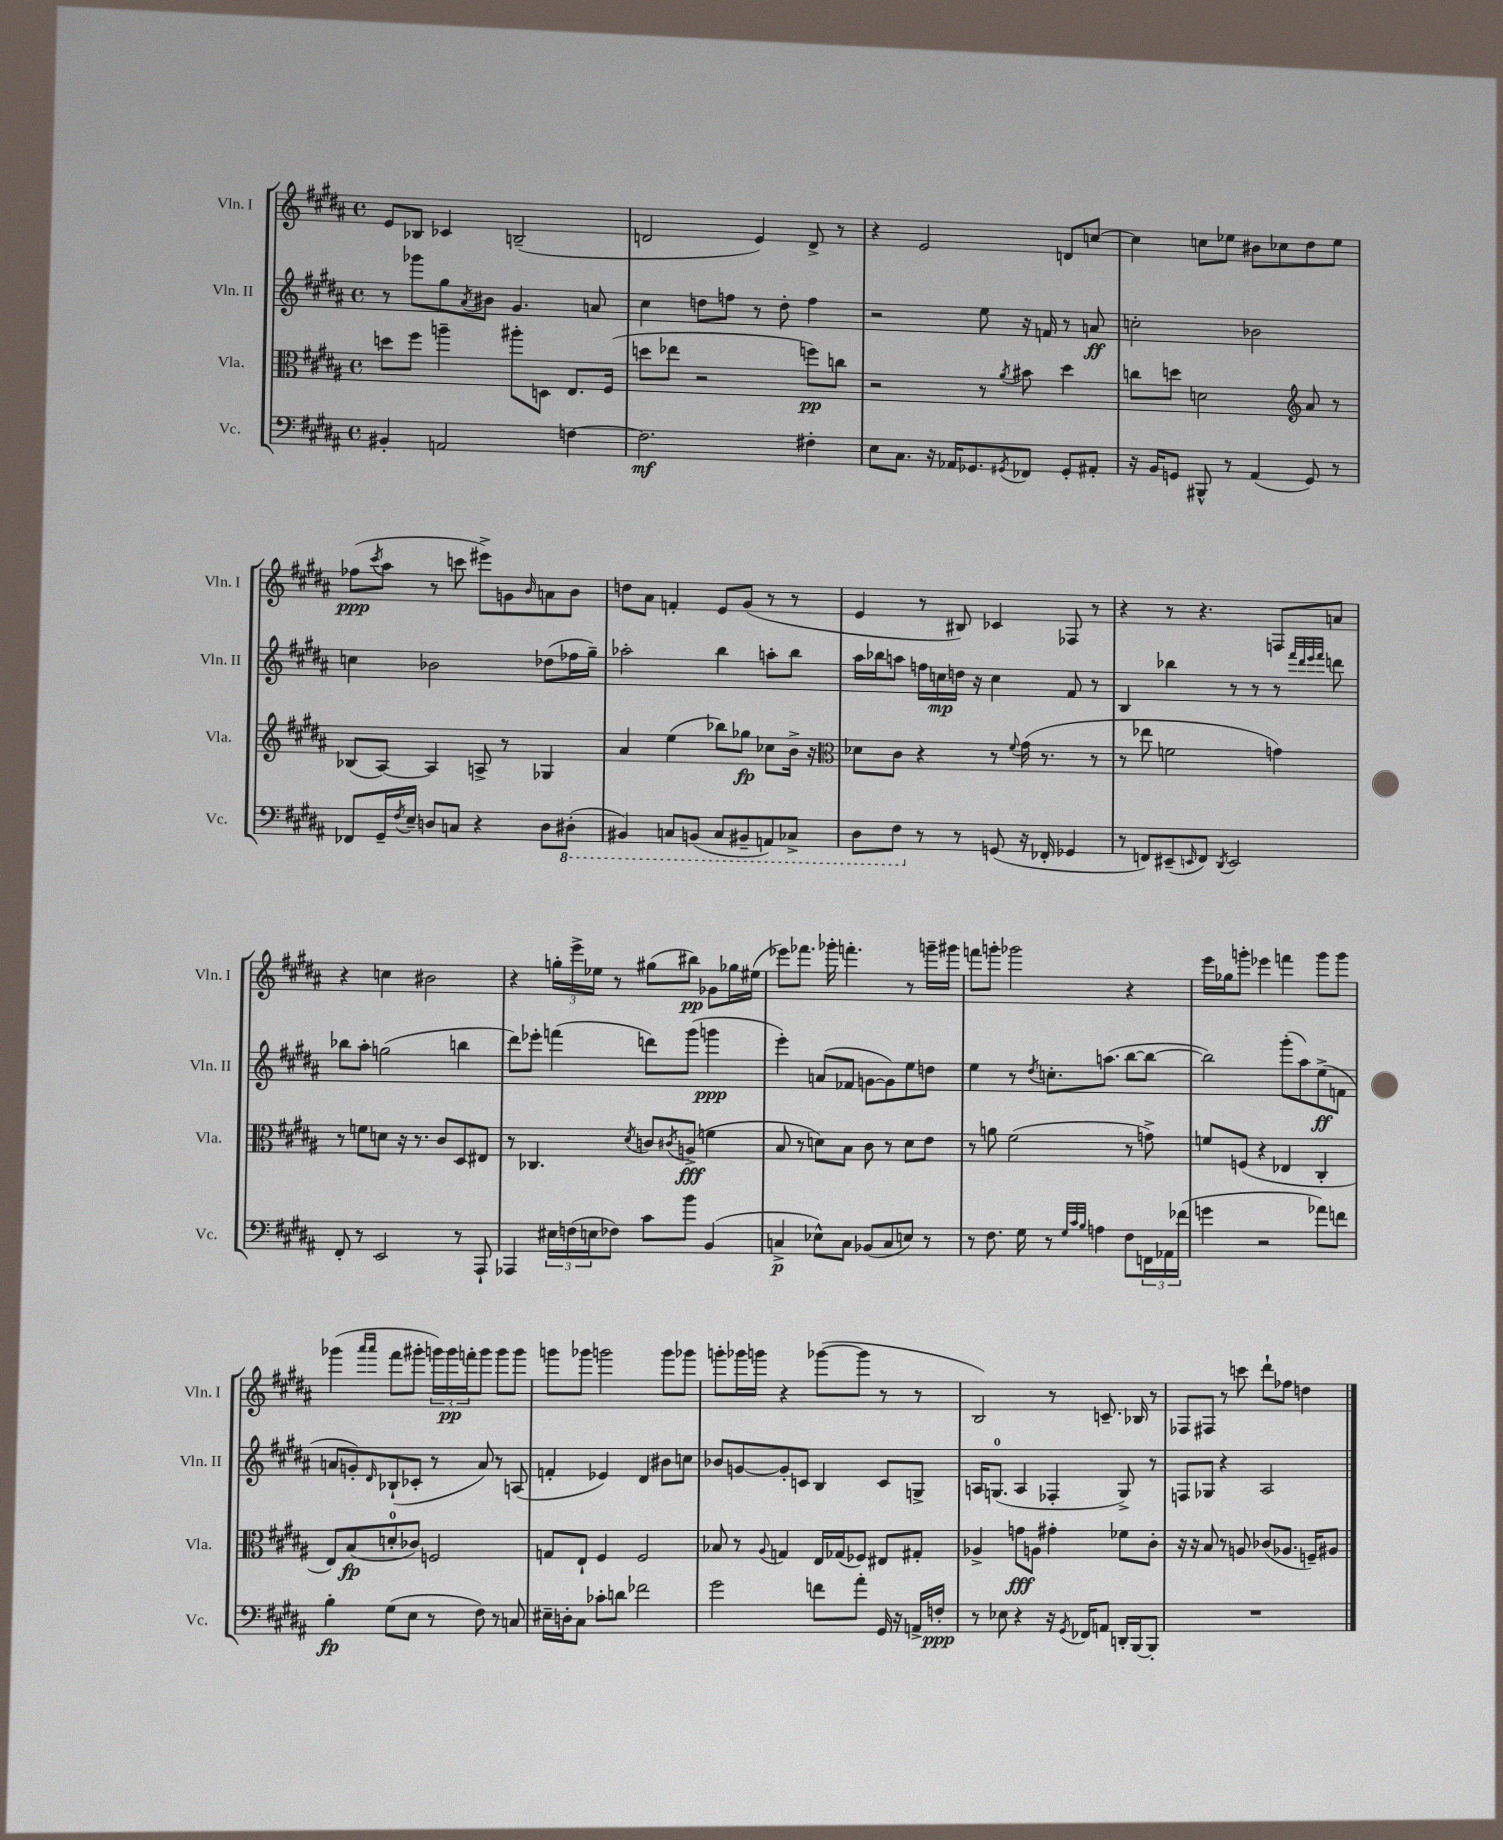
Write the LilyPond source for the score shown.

<<
\new StaffGroup <<
\new Staff = "s0" \with { instrumentName = "Vln. I" shortInstrumentName = "Vln. I" } {
    \clef treble \key b \major \defaultTimeSignature \time 4/4
    e'8 bes8 ces'4 b2--( |
    d'2 e'4) d'8-> r8 |
    r4 e'2 d'8 c''8~ |
    c''4 c''8 ees''8 bis'8 ces''8 dis''8 ees''8 |
    fes''8\ppp( \acciaccatura { cis'''8 } ais''8 r8 c'''8 eis'''8->) g'8 \grace { b'16 } a'8 b'8 |
    d''8 ais'8 f'4-. e'8 gis'8( r8 r8 |
    e'4 r8 bis8) ces'4 fes8 r8 |
    r4 r8 r4. f8 a'8 |
    r4 c''4 bis'2 |
    r4 \tuplet 3/2 { g''16-. e'''16-> ees''16 } r8 gis''8( bis''8\pp) ges'8 ges''16 eis''16( |
    ees'''8) fes'''8. ges'''16-. f'''4.-. r8 g'''16-- gis'''16 |
    f'''8 g'''8-. ges'''2 r4 |
    e'''16 ges''16 g'''8-. ees'''4 f'''4 g'''8 g'''8 |
    ges'''4( \grace { ais'''16 ais'''16 } fis'''8 gis'''8-. \tuplet 3/2 { g'''16) g'''16\pp f'''16-. } g'''8 g'''8 g'''8 |
    g'''8 ges'''8 g'''2 g'''8 ges'''8 |
    g'''8-. ges'''16 g'''16 r4 ges'''8~( ges'''8 r8 r8 |
    b2) r8 c'8.-- bes16 r8 |
    fes8 fis8 r8 c'''8 dis'''8-! fes''8 d''4 \bar "|." |
}
\new Staff = "s1" \with { instrumentName = "Vln. II" shortInstrumentName = "Vln. II" } {
    \clef treble \key b \major \defaultTimeSignature \time 4/4
    r8 ges'''8 gis''8 \acciaccatura { ais'8 } bis'8 gis'4. a'8 |
    cis''4 d''8 f''8 r8 d''8-. f''4 |
    r2 e''8 r16 f'16 r8 a'8\ff |
    c''2-. bes'2 |
    c''4 bes'2 des''8( fes''16 gis''16--) |
    aes''2-. b''4 a''8-. b''8 |
    ais''16 bes''16 a''8 f''16 c''16\mp d''16 r16 c''4 fis'8 r8 |
    b4 bes''4 r8 r8 r8 \grace { fis'''32 dis'''32 e'''32 fis'''32 } d'''8 |
    bes''8 ais''8-. g''2( b''4 |
    dis'''8) ees'''8-. f'''4( d'''8) gis'''8( g'''4\ppp |
    e'''4-.) a'8( fes'8 g'8~ g'8) e''8 d''8 |
    e''4 r8 \acciaccatura { dis''8 } c''8.-. a''8.( b''8~ b''8~ |
    b''2) gis'''8-.( ais''8) e''8->\ff( f'8 |
    a'8 g'8-.) \grace { dis'16 } bes8-!( ces'8-. r8 a'8) r8 a8( |
    f'4-. ees'4) dis'4 bis'8 c''8 |
    bes'8 g'8~ g'8-. c'8 b4 c'8 g8-> |
    a16 g8.-0( a4 fes4-. g8->) r8 |
    f8 ges8 r4 ais2 \bar "|." |
}
\new Staff = "s2" \with { instrumentName = "Vla." shortInstrumentName = "Vla." } {
    \clef alto \key b \major \defaultTimeSignature \time 4/4
    d''8 fis''8 a''4-- ais''8-. d8 e8. fis16( |
    d''8 ees''8 r2 f''8\pp) c''8 |
    r2 r8 \acciaccatura { ais'8 } bis'8 dis''4 |
    c''8 d''8 d'2 \clef treble ais'8 r8 |
    bes8( ais8~) ais4 a8-> r8 ges4 |
    ais'4 e''4( bes''8) ges''8\fp ces''8 b'16-> r16 |
    \clef alto des'8 cis'8 r4 r8 \appoggiatura { fis'8 } gis'16( r8. r8 |
    r8 ees''8 f'2 g'4) |
    r8 f'8 d'8 r16 r8. cis'8 dis8 eis8 |
    r8 ces4. \acciaccatura { dis'8 } c'8 \acciaccatura { cis'8 } a8->\fff( f'4 |
    b8 r8 d'8) b8 cis'8 r8 d'8 e'8 |
    r8 a'8 fis'2( r8 g'8->) |
    f'8 f8( r4 ees4 cis4-. |
    e8) b8\fp( d'8-0-. ces'8) f2 |
    g8 e8-! fis4 fis2 |
    bes8 r8 \appoggiatura { ais8 } g4 e16 ges16( fes8) eis8 gis8-. |
    aes4-> g'8\fff a8 gis'4-. fes'8 cis'8-. |
    r16 r16 b8 r8 a8 ces'8( aes8. f16--) ais8 \bar "|." |
}
\new Staff = "s3" \with { instrumentName = "Vc." shortInstrumentName = "Vc." } {
    \clef bass \key b \major \defaultTimeSignature \time 4/4
    bis,4-. a,2 f4~ |
    f2.\mf fis4-. |
    e8 cis8. r16 aes,16 ges,8. \acciaccatura { gis,8 } fes,8 gis,8-. ais,8-. |
    r16 b,16 g,8 bis,,8-^ r8 ais,4( g,8) r8 |
    fes,8 gis,16-- \acciaccatura { fis8 } e16-- d8 c8 r4 d8 \ottava #-1 dis,!8-.( |
    bis,,4) c,8 b,,8( c,8 bis,,8-- a,,8) ces,8-> |
    dis,8 fis,8 \ottava #0 r8 r8 g,8( r16 fes,16-. ges,4 |
    r8 f,8) eis,8--( \grace { e,16 } f,8) \acciaccatura { dis,8 } e,2 |
    fis,8-. r8 e,2 r8 ais,,8-! |
    aes,,4 \tuplet 3/2 { eis16 f16( e16 } fes8) cis'8 b'8 b,4( |
    c4->\p ees8-^) c8 bes,8( c8 e8) r8 |
    r8 fis8. gis16 r8 \grace { gis32 cis'32 b32 } a4 fis8 \tuplet 3/2 { f,16 aes,16 fes'16( } |
    g'4 r2 aes'8) f'8 |
    b4-.\fp gis8( e8 r8 fis8) r8 c8 |
    eis16-- d16-. cis8 ces'8-. d'8 fes'2 |
    gis'2 f'8 ais'8-. gis,16 r16 a,16-> f16-.\ppp |
    r8 ees8 r4 r16 \acciaccatura { gis,8 } fes,16 a,8 d,16-. b,,16~ b,,8-. |
    R1 \bar "|." |
}
>>
>>
\layout { \context { \Score \remove "Bar_number_engraver" } }
